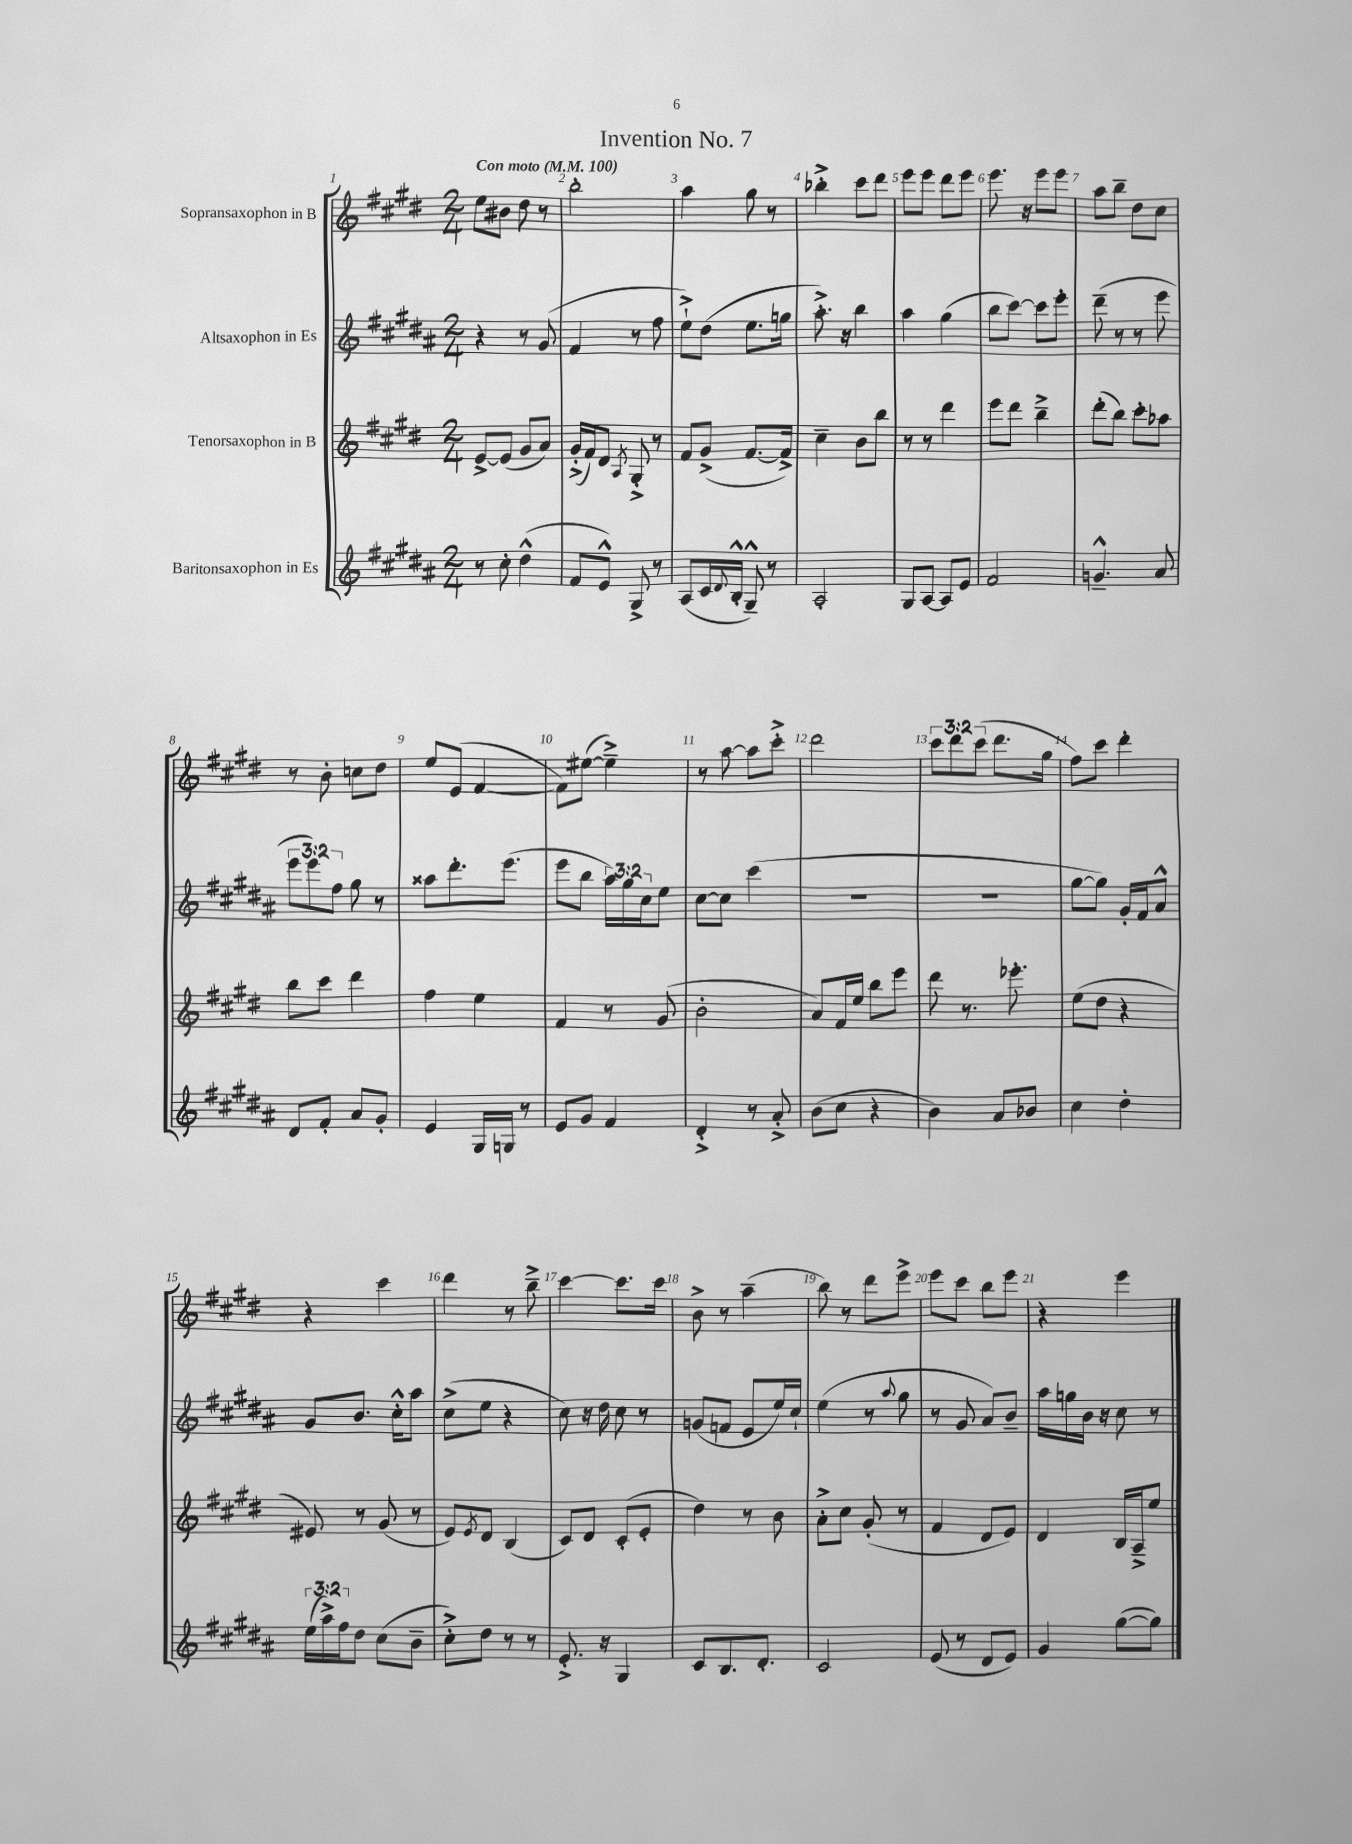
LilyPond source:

\header { title = "Invention No. 7" }
<<
\new StaffGroup <<
\new Staff = "s0" \with { instrumentName = "Sopransaxophon in B" } {
    \clef treble \key e \major \numericTimeSignature \time 2/4 \override Staff.TupletNumber.text = #tuplet-number::calc-fraction-text \tempo "Con moto" 4 = 100
    e''8 bis'8 dis''8 r8 |
    b''2-. |
    a''4 gis''8 r8 |
    bes''4-.-> cis'''8 dis'''8 |
    e'''8 e'''8 dis'''8 e'''8 |
    e'''8. r16 e'''8 e'''8 |
    a''8 b''8-- dis''8 cis''8 |
    r8 b'8-. c''8 dis''8 |
    e''8 e'8( fis'4~ |
    fis'8) eis''8~( eis''4--->) |
    r8 a''8~ a''8 cis'''8-.-> |
    dis'''2 |
    \tuplet 3/2 { cis'''8 dis'''8 cis'''8( } dis'''8. gis''16 |
    fis''8) cis'''8 dis'''4-. |
    r4 cis'''4 |
    dis'''4 r8 b''8---> |
    cis'''4~ cis'''8. cis'''16 |
    b'8-> r8 a''4--( |
    b''8) r8 dis'''8 e'''8-> |
    e'''8 cis'''8 b''8 e'''8 |
    r4 e'''4 \bar "|." |
}
\new Staff = "s1" \with { instrumentName = "Altsaxophon in Es" } {
    \clef treble \key b \major \numericTimeSignature \time 2/4 \override Staff.TupletNumber.text = #tuplet-number::calc-fraction-text
    r4 r8 gis'8( |
    fis'4 r8 fis''8 |
    e''8-!->) dis''8( e''8. g''16 |
    ais''8.-.->) r16 b''4 |
    ais''4 gis''4( |
    b''8 cis'''8~) cis'''8 e'''8-. |
    dis'''8--( r8 r8 e'''8 |
    \tuplet 3/2 { e'''8 e'''8) fis''8 } gis''8 r8 |
    aisis''8 dis'''8.-. e'''8.( |
    e'''8 b''8 \tuplet 3/2 { ais''16) gis''16 cis''16 } e''8 |
    cis''8~ cis''8 cis'''4( |
    R2 |
    r2 |
    gis''8~ gis''8) gis'16-. fis'16 ais'8-^ |
    gis'8 b'8. cis''16-.-^ ais''8 |
    cis''8->( e''8 r4 |
    cis''8) r16 dis''16 cis''8 r8 |
    g'8( f'8 e'8 e''16) cis''16-! |
    e''4( r8 \appoggiatura { ais''8 } gis''8 |
    r8 gis'8 ais'8) b'8-- |
    ais''16 g''16 b'16 r16 cis''8 r8 \bar "|." |
}
\new Staff = "s2" \with { instrumentName = "Tenorsaxophon in B" } {
    \clef treble \key e \major \numericTimeSignature \time 2/4
    e'8~-> e'8( gis'8 a'8) |
    gis'16-.->( fis'16) dis'8 \acciaccatura { a8 } gis8-.-> r8 |
    fis'8 gis'8->( fis'8.~ fis'16->) |
    cis''4-- b'8 b''8 |
    r8 r8 dis'''4 |
    e'''8 dis'''8 b''4---> |
    dis'''8-.( b''8) cis'''8-. aes''8 |
    b''8 cis'''8 dis'''4 |
    fis''4 e''4 |
    fis'4 r8 gis'8( |
    b'2-. |
    a'8) fis'16 e''16 b''8 e'''8 |
    dis'''8 r8. ees'''8.-. |
    e''8( dis''8 r4 |
    eis'8) r8 gis'8( r8 |
    e'8) \acciaccatura { e'8 } dis'8 b4( |
    cis'8) dis'8 cis'8-.( e'8-. |
    dis''4) r8 b'8 |
    a'8-.-> cis''8 gis'8-.( r8 |
    fis'4 dis'8 e'8) |
    dis'4 b16 a16---> e''8 \bar "|." |
}
\new Staff = "s3" \with { instrumentName = "Baritonsaxophon in Es" } {
    \clef treble \key b \major \numericTimeSignature \time 2/4 \override Staff.TupletNumber.text = #tuplet-number::calc-fraction-text
    r8 cis''8-. dis''4-^( |
    fis'8 e'8-^) gis8-> r8 |
    ais8( cis'16 \appoggiatura { dis'8 } b16-.-^ gis8---^) r8 |
    ais2-. |
    gis8 ais8~ ais8 e'8 |
    fis'2 |
    g'4.---^ ais'8 |
    dis'8 fis'8-. ais'8 gis'8-. |
    e'4 gis16 g16 r8 |
    e'8 gis'8 fis'4 |
    dis'4-.-> r8 ais'8-.-> |
    b'8( cis''8 r4 |
    b'4) ais'8 bes'8 |
    cis''4 dis''4-. |
    \tuplet 3/2 { e''16( ais''16->) fis''16 } dis''8 cis''8( b'8-- |
    cis''8-.->) dis''8 r8 r8 |
    e'8.-.-> r16 gis4 |
    cis'8 b8. dis'8.-. |
    cis'2 |
    e'8( r8 dis'8 e'8) |
    gis'4 gis''8~( gis''8) \bar "|." |
}
>>
>>
\layout { \context { \Score \override BarNumber.break-visibility = ##(#f #t #t) barNumberVisibility = #all-bar-numbers-visible } }
